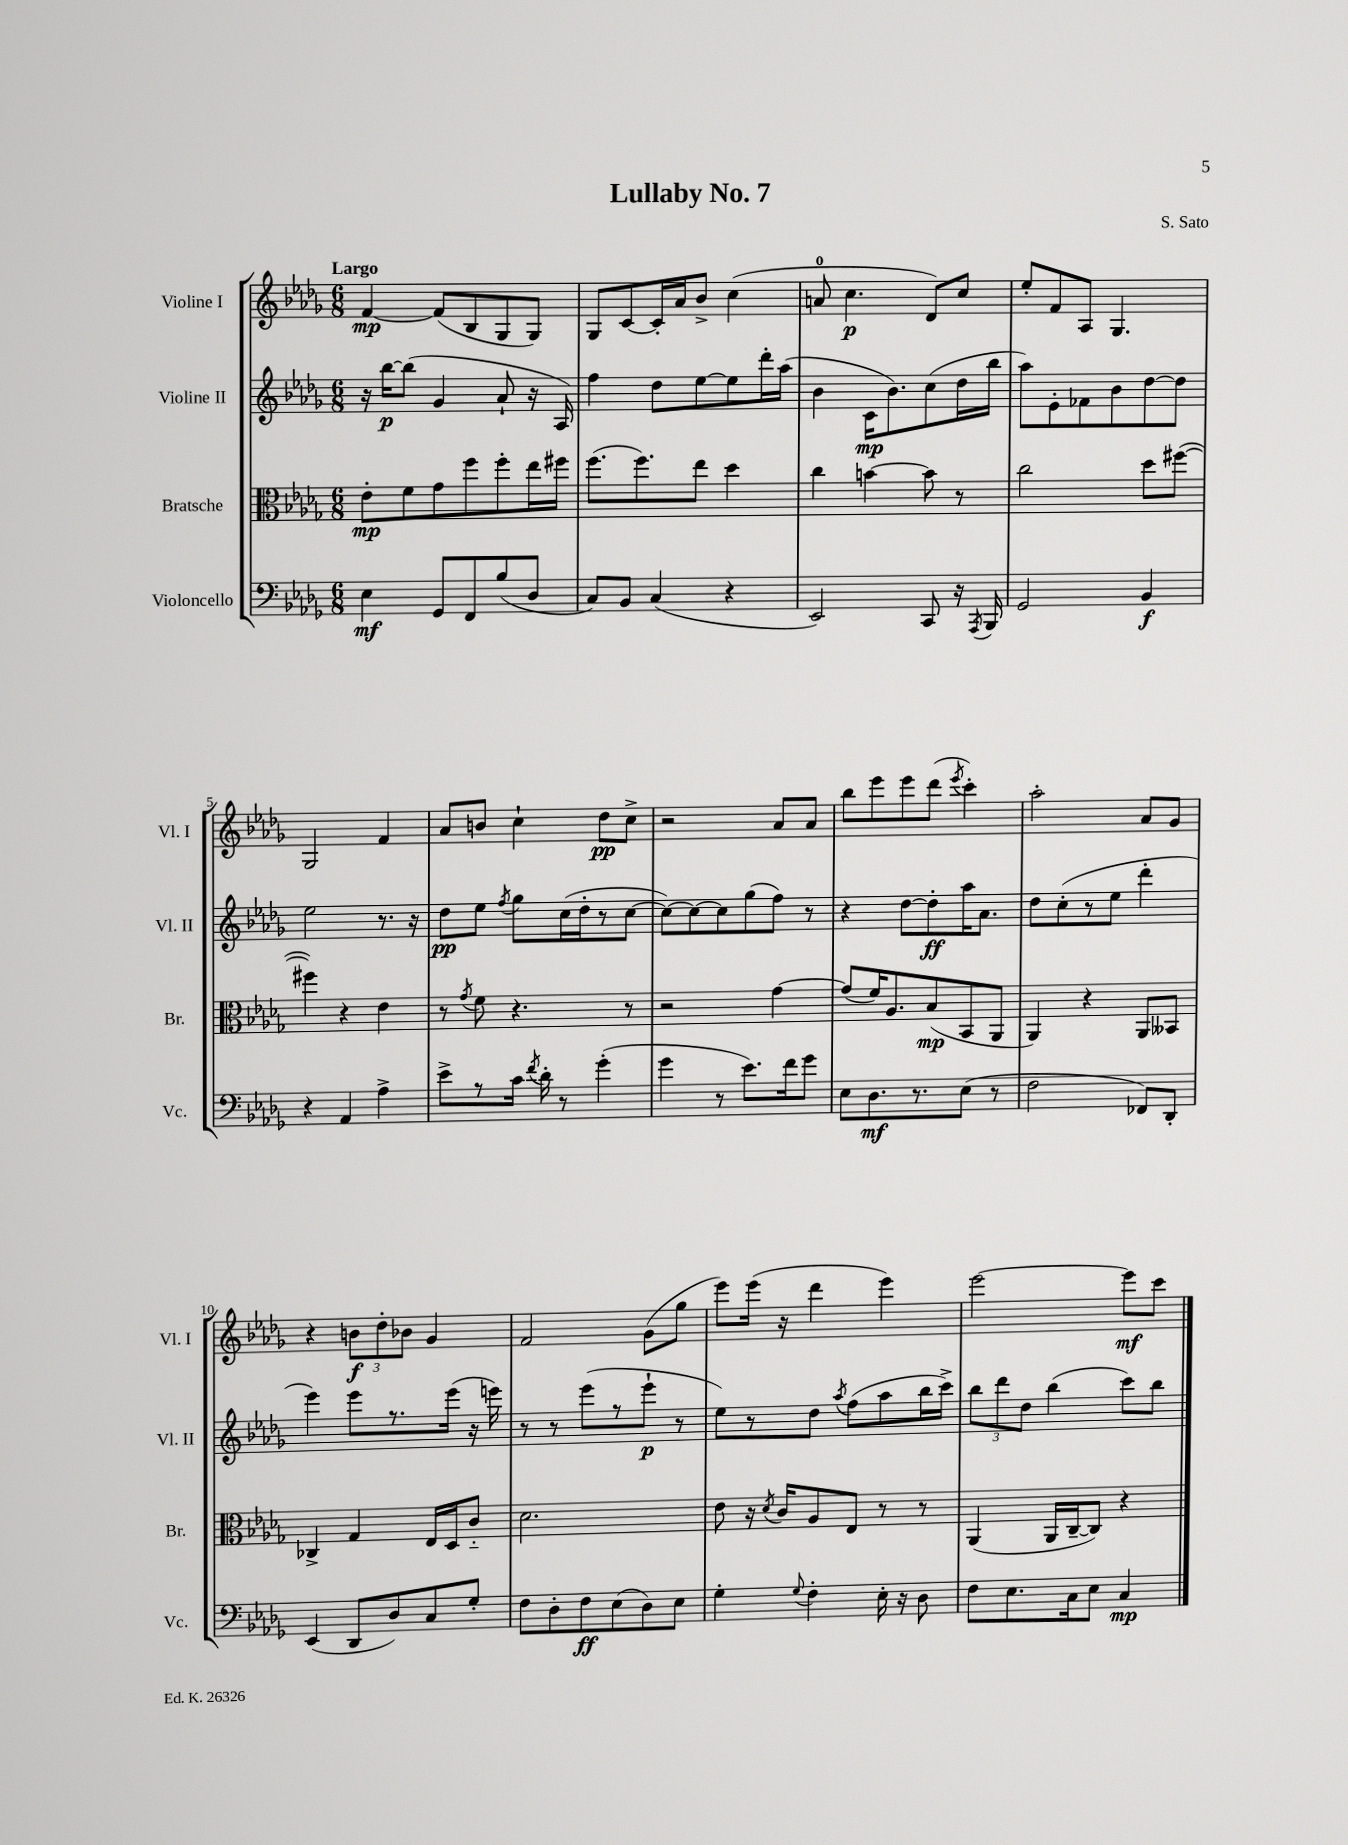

**kern	**dynam	**kern	**dynam	**kern	**dynam	**kern	**dynam
*part4	*part4	*part3	*part3	*part2	*part2	*part1	*part1
*staff4	*staff4	*staff3	*staff3	*staff2	*staff2	*staff1	*staff1
*I"Violoncello	*	*I"Bratsche	*	*I"Violine II	*	*I"Violine I	*
*I'Vc.	*	*I'Br.	*	*I'Vl. II	*	*I'Vl. I	*
*clefF4	*	*clefC3	*	*clefG2	*	*clefG2	*
*k[b-e-a-d-g-]	*	*k[b-e-a-d-g-]	*	*k[b-e-a-d-g-]	*	*k[b-e-a-d-g-]	*
*M6/8	*	*M6/8	*	*M6/8	*	*M6/8	*
=1	=1	=1	=1	=1	=1	=1	=1
!	!	!	!	!	!	!LO:TX:a:B:t=Largo	!
4E-\	mf	8e-'\L	mp	16r	.	[4f/	mp
.	.	.	.	[16bb-\KL	p	.	.
.	.	8f\	.	(8bb-\J]	.	.	.
8GG-/L	.	8g-\	.	4g-/	.	(8f/L]	.
8FF/	.	8ff\	.	.	.	8B-/	.
(8B-/	.	8ff'\	.	8a-`/	.	8G-/	.
8D-/J	.	16ee-\L	.	16r	.	8G-/J)	.
.	.	16ff#X\JJ	.	16A-/)	.	.	.
=2	=2	=2	=2	=2	=2	=2	=2
8C/L)	.	(8.ff\L	.	4ff\	.	8G-/L	.
8BB-/J	.	.	.	.	.	[8c/	.
.	.	8.ff\)	.	.	.	.	.
(4C/	.	.	.	8dd-\L	.	16c'/L]	.
.	.	.	.	.	.	16a-/J	.
.	.	8ee-\J	.	[8ee-\	.	8b-^/J	.
4r	.	4dd-\	.	8ee-\]	.	(4cc\	.
.	.	.	.	16ddd-'\L	.	.	.
.	.	.	.	(16aa-\JJ	.	.	.
=3	=3	=3	=3	=3	=3	=3	=3
2EE-/)	.	4cc\	.	4b-\	.	8an/	.
.	.	.	.	.	.	4.cc\	p
.	.	[4bn\	.	16c\KL	mp	.	.
.	.	.	.	8.b-\)	.	.	.
8CC/	.	8b\]	.	(8cc\	.	8d-/L)	.
16r	.	8r	.	16dd-\L	.	8cc/J	.
8qAAA-/	.	.	.	.	.	.	.
16BBB-/	.	.	.	16bb-\JJ	.	.	.
=4	=4	=4	=4	=4	=4	=4	=4
2GG-/	.	2cc\	.	8aa-\L)	.	8ee-'/L	.
.	.	.	.	8e-'\	.	8f/	.
.	.	.	.	8f-X\	.	8A-/J	.
.	.	.	.	8b-\	.	4.G-/	.
4BB-/	f	8dd-\L	.	[8dd-\	.	.	.
.	.	([8ff#X\J	.	8dd-\J]	.	.	.
!!LO:LB:g=z
=5	=5	=5	=5	=5	=5	=5	=5
4r	.	4ff#X\])	.	2ee-\	.	2G-/	.
4AA-/	.	4r	.	.	.	.	.
4A-^\	.	4e-\	.	8.r	.	4f/	.
.	.	.	.	16r	.	.	.
=6	=6	=6	=6	=6	=6	=6	=6
8e-^\L	.	8r	.	8dd-\L	pp	8a-/L	.
.	.	8qg-/	.	.	.	.	.
8r	.	8f\	.	8ee-\J	.	8bn/J	.
.	.	.	.	8qff/	.	.	.
16c\Jk	.	4.r	.	8gg-\L	.	4cc`\	.
8qf/	.	.	.	.	.	.	.
16d-'\	.	.	.	.	.	.	.
8r	.	.	.	(16cc\L	.	.	.
.	.	.	.	16dd-'\J	.	.	.
(4g-'\	.	.	.	8r	.	8dd-\L	pp
.	.	8r	.	[8cc\J	.	8cc^\J	.
=7	=7	=7	=7	=7	=7	=7	=7
4g-\	.	2r	.	8cc\L_)	.	2r	.
.	.	.	.	8cc\_	.	.	.
8r	.	.	.	8cc\]	.	.	.
8.e-\L)	.	.	.	(8gg-\	.	.	.
.	.	[4g-\	.	8ff\J)	.	8a-/L	.
16f\k	.	.	.	.	.	.	.
8g-\J	.	.	.	8r	.	8a-/J	.
=8	=8	=8	=8	=8	=8	=8	=8
8E-\L	.	(8g-/L]	.	4r	.	8bb-\L	.
8.D-\	mf	16f/K)	.	.	.	8eee-\	.
.	.	8.A-/	.	.	.	.	.
.	.	.	.	[8dd-\L	.	8eee-\	.
8.r	.	.	.	.	.	.	.
.	.	(8B-/	mp	8dd-'\]	ff	(8ddd-\J	.
.	.	.	.	.	.	8qeee-/	.
(8E-\J	.	8BB-/	.	16aa-\K	.	4ccc'\)	.
.	.	.	.	8.a-\J	.	.	.
8r	.	8AA-/J	.	.	.	.	.
=9	=9	=9	=9	=9	=9	=9	=9
2F\	.	4AA-/)	.	8dd-\L	.	2aa-'\	.
.	.	.	.	(8cc'\	.	.	.
.	.	4r	.	8r	.	.	.
.	.	.	.	8ee-\J	.	.	.
8FF-X/L)	.	8AA-/L	.	4ddd-'\	.	8a-/L	.
8DD-'/J	.	8BB--X/J	.	.	.	8g-/J	.
!!LO:LB:g=z
=10	=10	=10	=10	=10	=10	=10	=10
(4EE-/	.	4C-X^/	.	4eee-\)	.	4r	.
8DD-/L	.	4G-/	.	8eee-\L	.	12bn\L	f
.	.	.	.	.	.	12dd-'\	.
8D-/)	.	.	.	8.r	.	.	.
.	.	.	.	.	.	12b-X\J	.
8C/	.	16E-/LL	.	.	.	4g-/	.
.	.	16D-/J	.	(16eee-\Jk	.	.	.
8G-'/J	.	8c/J	.	16r	.	.	.
.	.	.	.	16eeen\)	.	.	.
=11	=11	=11	=11	=11	=11	=11	=11
8F\L	.	2.d-\	.	8r	.	2f/	.
8D-'\	.	.	.	8r	.	.	.
8F\	ff	.	.	(8eee-\L	.	.	.
(8E-\	.	.	.	8r	.	.	.
8D-\)	.	.	.	8eee-`\J	p	(8g-\L	.
8E-\J	.	.	.	8r	.	8gg-\J	.
=12	=12	=12	=12	=12	=12	=12	=12
4G-'\	.	8e-\	.	8ee-\L)	.	8eee-\L)	.
.	.	16r	.	8r	.	(16eee-\Jk	.
.	.	8qd-/	.	.	.	.	.
.	.	16c/KL	.	.	.	16r	.
8qqG-/	.	.	.	.	.	.	.
4F'\	.	8A-/	.	8dd-\J	.	4ddd-\	.
.	.	.	.	8qaa-/	.	.	.
.	.	8E-/J	.	(8ff\L	.	.	.
16E-'\	.	8r	.	8aa-\	.	4eee-\)	.
16r	.	.	.	.	.	.	.
8D-\	.	8r	.	16bb-\L	.	.	.
.	.	.	.	16ccc^\JJ)	.	.	.
=13	=13	=13	=13	=13	=13	=13	=13
8F\L	.	(4AA-/	.	12bb-\L	.	[2eee-\	.
.	.	.	.	12ddd-\	.	.	.
8.E-\	.	.	.	.	.	.	.
.	.	.	.	12dd-\J	.	.	.
.	.	16AA-/LL	.	(4bb-\	.	.	.
16C\k	.	[16C~/J	.	.	.	.	.
8E-\J	.	8C/J])	.	.	.	.	.
4C/	mp	4r	.	8ccc\L)	.	8eee-\L]	mf
.	.	.	.	8bb-\J	.	8ccc\J	.
==	==	==	==	==	==	==	==
*-	*-	*-	*-	*-	*-	*-	*-
